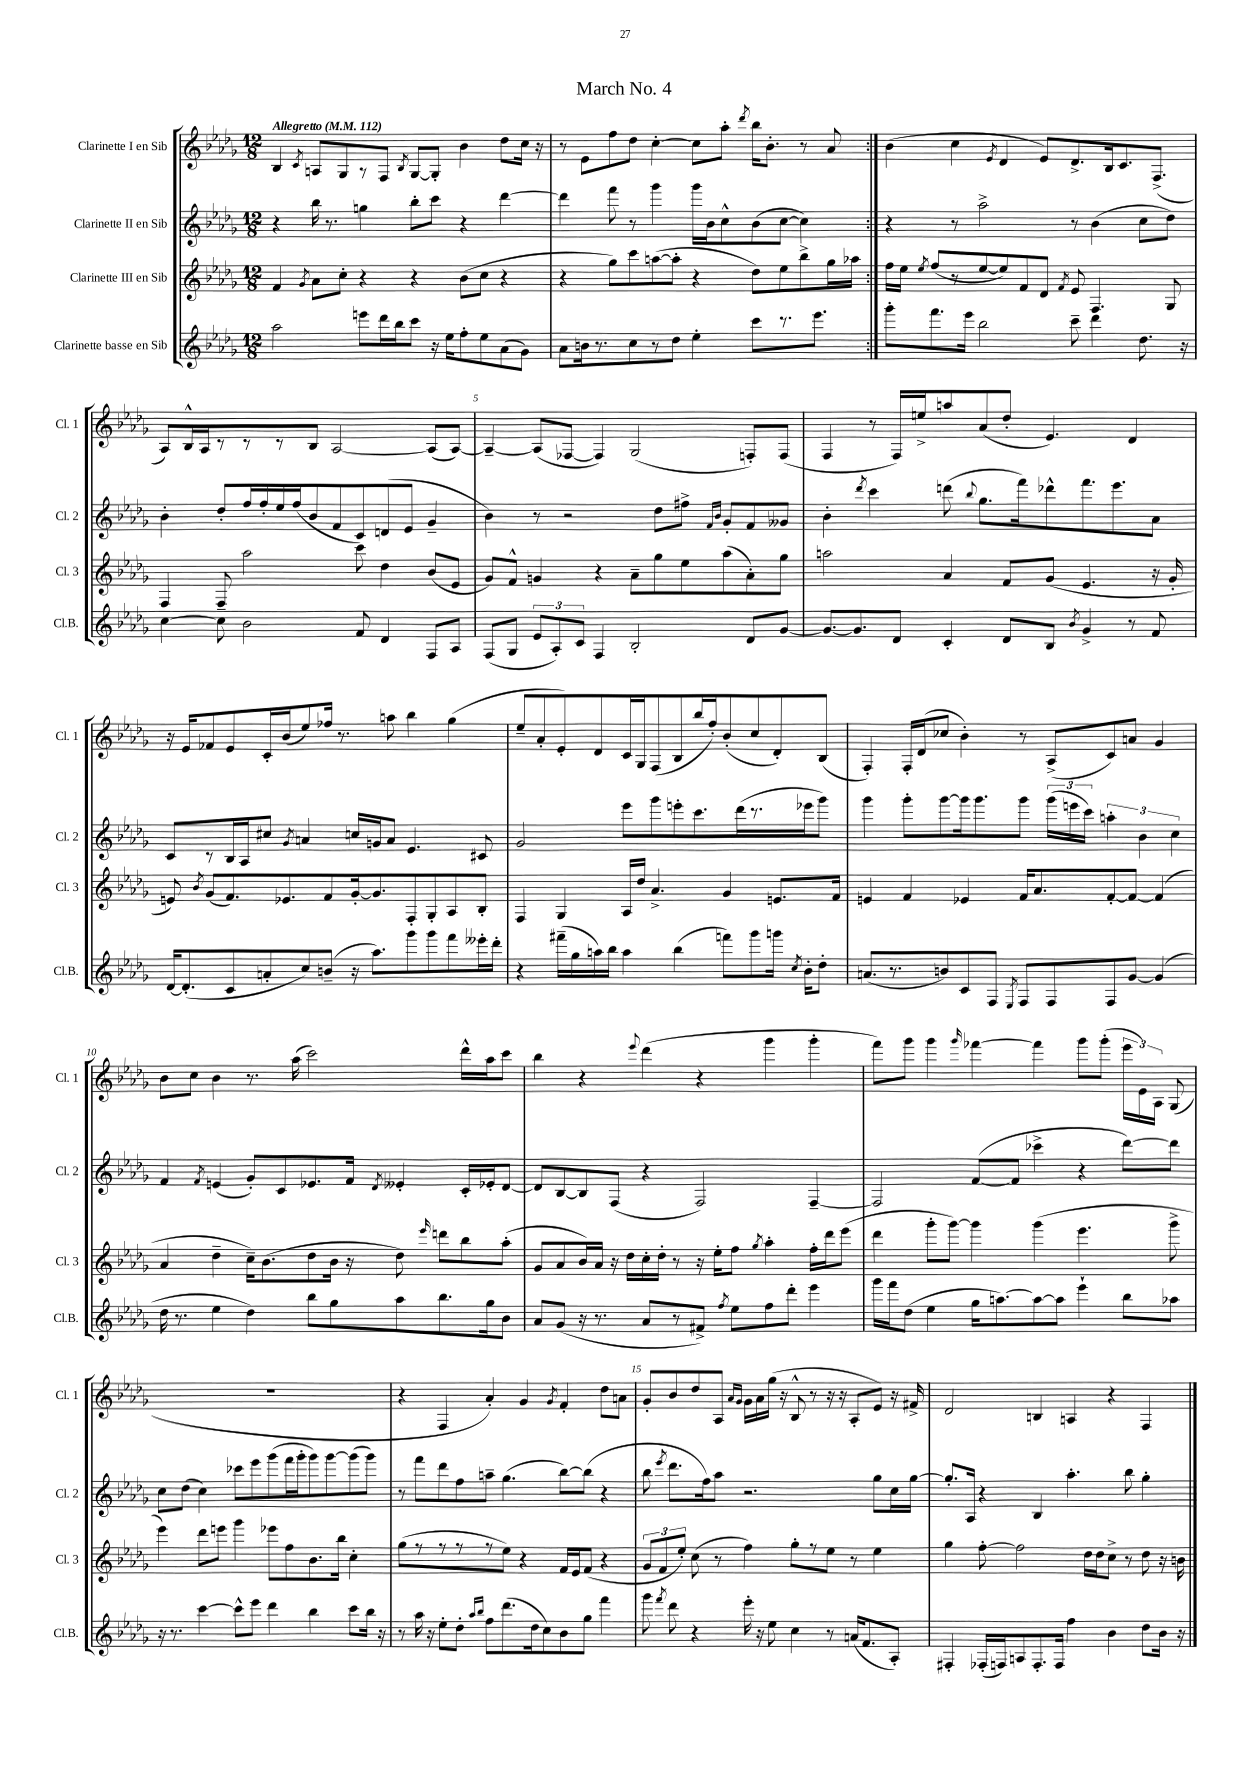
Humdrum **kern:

**kern	**kern	**kern	**kern
*part4	*part3	*part2	*part1
*staff4	*staff3	*staff2	*staff1
*I"Clarinette basse en Sib	*I"Clarinette III en Sib	*I"Clarinette II en Sib	*I"Clarinette I en Sib
*I'Cl.B.	*I'Cl. 3	*I'Cl. 2	*I'Cl. 1
*clefG2	*clefG2	*clefG2	*clefG2
*k[b-e-a-d-g-]	*k[b-e-a-d-g-]	*k[b-e-a-d-g-]	*k[b-e-a-d-g-]
*M12/8	*M12/8	*M12/8	*M12/8
*MM112	*MM112	*MM112	*MM112
=1	=1	=1	=1
!	!	!	!LO:TX:a:B:t=Allegretto
2aa-\	4f/	4r	4B-/
.	8qg-/	.	8qc/
.	8a-\L	16bb-\	8An/L
.	.	8.r	.
.	8cc'\J	.	8G-/
8eeen\L	4r	4ggn\	8r
16ddd-\L	.	.	8F/J
16bb-\J	.	.	.
.	.	.	8qB-/
8ccc\J	4r	8bb-'\L	[8G-/L
16r	.	8ccc\J	8G-'/J]
16ee-\KL	.	.	.
8ff'\	(8b-\L	4r	4b-\
8ee-\	8cc\J	.	.
(8a-\	4r	[4ddd-\	8dd-\L
8g-\J)	.	.	16cc\Jk
.	.	.	16r
=2	=2	=2	=2
8a-\L	4r	4ddd-\]	8r
16bn\k	.	.	8e-\L
8.r	.	.	.
.	8gg-\L)	8fff\	8ff\
8cc\	8ccc\	8r	8dd-\J
8r	([8aan\	4ggg-\	[4cc'\
8dd-\J	8aa'\J]	.	.
4ee-'\	4r	16ggg-\LL	8cc\L]
.	.	16b-\J	.
.	.	8cc^^\	8aa-'\J
.	.	.	8qddd-/
8ccc\L	8dd-\L)	(8b-\	16bb-\KL
.	.	.	8.b-'\J
8.r	8ee-\	[8cc\J	.
.	8bb-^\	4cc\])	8r
8.eee-\J	.	.	.
.	16gg-\L	.	8a-/
.	16aa-X\JJ	.	.
=3:|!	=3:|!	=3:|!	=3:|!
8ggg-'\L	16ff\LL	4r	(4b-\
.	16ee-\JJ	.	.
.	8qee-/	.	.
8.fff\	(8ff/L	.	.
.	8r	8r	4cc\
16eee-\Jk	.	.	.
2bb-\	[8ee-/	2aa-^\	.
.	.	.	8qe-/
.	8ee-/])	.	4d-/
.	8f/	.	.
.	8d-/J	.	8e-/L)
.	8qf/	.	.
8ccc~\	8e-/	8r	8.d-^/
4ddd-\	4.F/	(4b-\	.
.	.	.	16B-/k
.	.	.	8.c/
8.dd-\	.	8cc\L	.
.	.	.	(8.F^/J
.	8G-/	8dd-\J)	.
16r	.	.	.
!!LO:LB:g=z
=4	=4	=4	=4
[4cc\	4F/	4b-'\	8A-/L)
.	.	.	16B-^^/L
.	.	.	16A-/J
8cc\]	8F~/	8dd-'/L	8r
2b-\	2aa-\	16ff/L	8r
.	.	16ff'/	.
.	.	16ee-/	8r
.	.	(16ff/J	.
.	.	8b-/	8B-/J
.	.	8f/	[2A-/
8f/	8ccc\	8c/)	.
4d-/	4dd-\	(8dn/	.
.	.	8e-/J	.
8F/L	(8b-/L	4g-~/	(8A-/L]
8A-/J	8e-/J	.	[8A-/J)
=5	=5	=5	=5
(8F/L	8g-/L)	4b-\)	4A-~/_
8G-/J	8f^^/J	.	.
12e-/L	4gn/	8r	(8A-/L]
12A-'/)	.	.	.
.	.	2r	[8F-X/J
12c/J	.	.	.
4F/	4r	.	4F-/])
2B-'/	8a-~\L	.	(2G-/
.	8gg-\	8dd-\L	.
.	8ee-\	8ff#X^\J	.
.	.	16qqf/LL	.
.	.	16qqb-/JJ	.
.	(8aa-\	8g-'/L	.
8d-/L	8a-'\)	8f/	8Fn'/L)
[8g-/J	8gg-\J	8g--X/J	(8F/J
=6	=6	=6	=6
8.g-/L_	2aan\	4b-'\	4F/
8.g-/]	.	.	.
.	.	8qddd-/	.
.	.	4ccc\	8r
8d-/J	.	.	16F/LL)
.	.	.	16een^/J
4c'/	4a-/	(8dddn\	8aan/
.	.	8qqbb-/	.
.	.	8.gg-\L	(8a-/
8d-/L	8f/L	.	8dd-'/J
.	.	16fff\k)	.
8B-/J	(8g-/J	8ddd-X^^\	4.e-/)
8qb-/	.	.	.
4g-^/	4.e-/	8.fff\	.
.	.	8.eee-\	.
8r	.	.	4d-/
8f/	16r	8a-\J	.
.	16g-'/	.	.
!!LO:LB:g=z
=7	=7	=7	=7
[16d-/KL	8en/)	8c/L	16r
(8.d-'/]	.	.	16e-/KL
.	8qb-/	.	.
.	(8g-/L	8r	8f-X/
8c/	8.f/)	16B-/L	8e-/
.	.	16A-/J	.
8an'/	.	8cc#X/J	16c'/L
.	8.e-X/	.	(16b-/J
.	.	8qg-/	.
8cc/)	.	4an/	8ee-/)
(8bn~/J	8f/	.	16ff-X/Jk
.	.	.	8.r
16r	[16g-'/k	16ccn/LL	.
8.aa-\L)	8.g-/]	16gn/J	.
.	.	8a/J	8aan\
8ggg-\	8F'/	4.e-/	4bb-\
8ggg-\	8G-'/	.	.
8fff\	8A-/	.	(4gg-\
16eee--X'\L	8B-'/J	8c#X/	.
16ddd-'\JJ	.	.	.
=8	=8	=8	=8
4r	4F/	2g-/	8ee-~/L
.	.	.	8a-'/
(16fff#X~\LL	4G-/	.	8e-'/)
16gg-\	.	.	.
16aan\)	.	.	8d-/
16bb-\JJ	.	.	.
4aa\	16A-/LL	8eee-\L	16c/L
.	16dd-/JJ	.	16G-/J
.	4.a-^/	8ggg-\	(8F/
(4bb-\	.	8eeen'\	8B-/
.	.	8.ccc\	16bb-/L
.	.	.	16ff'/J)
8fffn\L)	4g-/	.	(8b-'/
.	.	(16ddd-\L	.
8ggg-\	.	8.r	8cc/
16gggn\Jk	8.en/L	.	8d-'/)
8qcc/	.	.	.
16b-'\KL	.	16eee-X\J	.
8dd-'\J	.	8ggg-\J)	(8B-/J
.	16f/Jk	.	.
=9	=9	=9	=9
(8.an/L	4en/	4ggg-\	4F'/)
8.r	.	.	.
.	4f/	8ggg-'\L	16F'/LL
.	.	.	(16d-/J
8bn/)	.	[8ggg-\	8cc-X/J
8c/	4e-X/	16ggg-\k]	4b-'\)
.	.	8.ggg-\	.
8F/J	.	.	.
8qE-/	.	.	.
8F/L	16f/KL	8ggg-\J	8r
.	8.a-/	.	.
8F/	.	(24ggg-\LL	(8A-^/L
.	.	24eeen\	.
.	.	24ccc\JJ)	.
8F/	[8f'/	6aan'\	8c/)
[8g-/J	8f/J_	.	8an/J
.	.	6b-\	.
(4g-/]	(4f/]	.	4g-/
.	.	6cc\	.
!!LO:LB:g=z
=10	=10	=10	=10
16dd-\	4a-/	4f/	8b-\L
8.r	.	.	.
.	.	.	8cc\J
.	.	8qf/	.
4ee-\	4dd-~\	(4en/	4b-\
4dd-\)	16cc~\KL)	8g-'/L)	8.r
.	(8.b-\	.	.
.	.	8c/	.
.	.	.	(16aa-\
8bb-\L	8dd-\	8.e-X/	2ccc\)
8gg-\	16b-\Jk	.	.
.	16r	16f/Jk	.
.	.	8qd-/	.
8aa-\	8dd-\)	4e--X'/	.
.	16qqeee-/	.	.
8.bb-\	8dddn\L	.	.
.	8bb-\	16c'/LL	16ddd-^^\LL
16gg-\k	.	16e-X'/J	16aa-\J
8b-\J	(8aa-'\J	[8d-/J	8ccc\J
=11	=11	=11	=11
8a-/L	8g-/L	8d-/L]	4bb-\
(8g-/J	8a-/	[8B-/	.
16r	16b-/L)	8B-/]	4r
8.r	16a-/JJ	.	.
.	16r	(8F/J	.
.	16dd-\LL	.	.
.	.	.	8qqeee-/
8a-/L	16cc'\	4r	(4ddd-\
.	16dd-'\JJ	.	.
8r	8r	.	.
8f#X^/J)	16r	2F/)	4r
.	16ee-'\KL	.	.
8qff/	.	.	.
8ee-\L	8ff\J	.	.
.	8qgg-/	.	.
8ff\	4aa-'\	.	4ggg-\
8ddd-'\J	.	.	.
4eee-\	16ff'\LL	[4F~/	4ggg-'\
.	16ddd-\J	.	.
.	(8eee-\J	.	.
=12	=12	=12	=12
16ggg-\LL	4ddd-\	2F/]	8fff\L)
16fff\J	.	.	.
(8dd-\J	.	.	8ggg-\J
4ee-\	8ggg-'\L	.	4ggg-\
.	[8ggg-\J)	.	.
.	.	.	16qqggg-/
16gg-\KL	4ggg-\]	([8f/L	[4fff-X\
[8.aan\)	.	.	.
.	.	8f/J]	.
8aa\_	(4ggg-\	4ccc-X^\	4fff-\]
8aa\J]	.	.	.
4eee-`\	4.eee-\	4r	8ggg-\L
.	.	.	(8ggg-'\J
8bb-\L	.	[8ddd-\L)	24eee-\LL
.	.	.	24e-\)
.	.	.	24A-\JJ
8aa-X\J	8ggg-^\	8ddd-\J]	(8G-/
!!LO:LB:g=z
=13	=13	=13	=13
16r	4eee-\)	8cc\L	1.r
8.r	.	.	.
.	.	(8dd-\J	.
[4ccc\	8ddd-\L	4cc\)	.
.	8eeen\J	.	.
8ccc^^\L]	4ggg-\	8ccc-X\L	.
8eee-\J	.	8eee-\	.
4ddd-\	8eee-X\L	(8ggg-\	.
.	8ff\	16fff\L	.
.	.	16ggg-'\J	.
4bb-\	8.b-\	8ggg-\)	.
.	.	[8ggg-\	.
.	16bb-\Jk	.	.
8ccc\L	4cc'\	(8ggg-\]	.
16bb-\Jk	.	8ggg-\J)	.
16r	.	.	.
=14	=14	=14	=14
8r	(8gg-\L	8r	4r
16aa-\	8r	8fff\L	.
16r	.	.	.
8ee-'\L	8r	8ddd-\	4F/
8dd-'\J	8r	8ff\	.
16qqaa-/LL	.	.	.
16qqbb-/JJ	.	.	.
8ff\L	8r	8aan~\J	4a-'/)
(8.ddd-\	8ee-\J)	(4.gg-\	.
.	4r	.	4g-/
16dd-\k	.	.	.
8cc\)	.	.	.
.	.	.	8qg-/
8b-\	16f/LL	[8bb-\L)	4f'/
.	16e-/J	.	.
8gg-\J	(8f/J	(8bb-\J]	.
4fff\	4r	4r	8dd-\L
.	.	.	8an\J
=15	=15	=15	=15
8ggg-\	12g-/L	8bb-\	8g-'/L
.	12f/	.	.
8qfff/	.	8qeee-/	.
8ddd-\	.	8.ddd-\L	8b-/
.	12ee-'/J)	.	.
4r	(8cc\	.	8dd-/
.	.	16ff\k)	.
.	8r	8aa-\J	8A-/J
.	.	.	16qqa-/LL
.	.	.	16qqg-/JJ
16eee-'\	4ff\)	2.r	16g-\LL
16r	.	.	16a-\
8ee-\	.	.	(16gg-\JJ
.	.	.	16r
4cc\	8gg-'\L	.	8B-^^/
.	8r	.	8r
8r	8ee-\J	.	16r
.	.	.	16r
(16an/KL	8r	.	8A-'/L
8.f/	.	.	.
.	4ee-\	8gg-\L	8e-/J)
8A-'/J)	.	16cc\L	16r
.	.	[16gg-\JJ	16f#X^/
=16	=16	=16	=16
4F#X'/	4gg-\	8.gg-'/L]	2d-/
.	.	16A-/Jk	.
(16F-X'/LL	[8ff'\	4r	.
16Fn/J)	.	.	.
8An/	2ff\]	.	.
8.F'/	.	4B-/	4Bn/
16F/Jk	.	.	.
4ff\	.	4.aa-'\	4An/
.	16dd-\LL	.	.
.	16dd-\J	.	.
4b-\	8cc^\J	.	4r
.	8r	8bb-\	.
8dd-\L	8dd-\	4gg-'\	4F/
16b-\Jk	16r	.	.
16r	16bn\	.	.
==	==	==	==
*-	*-	*-	*-
